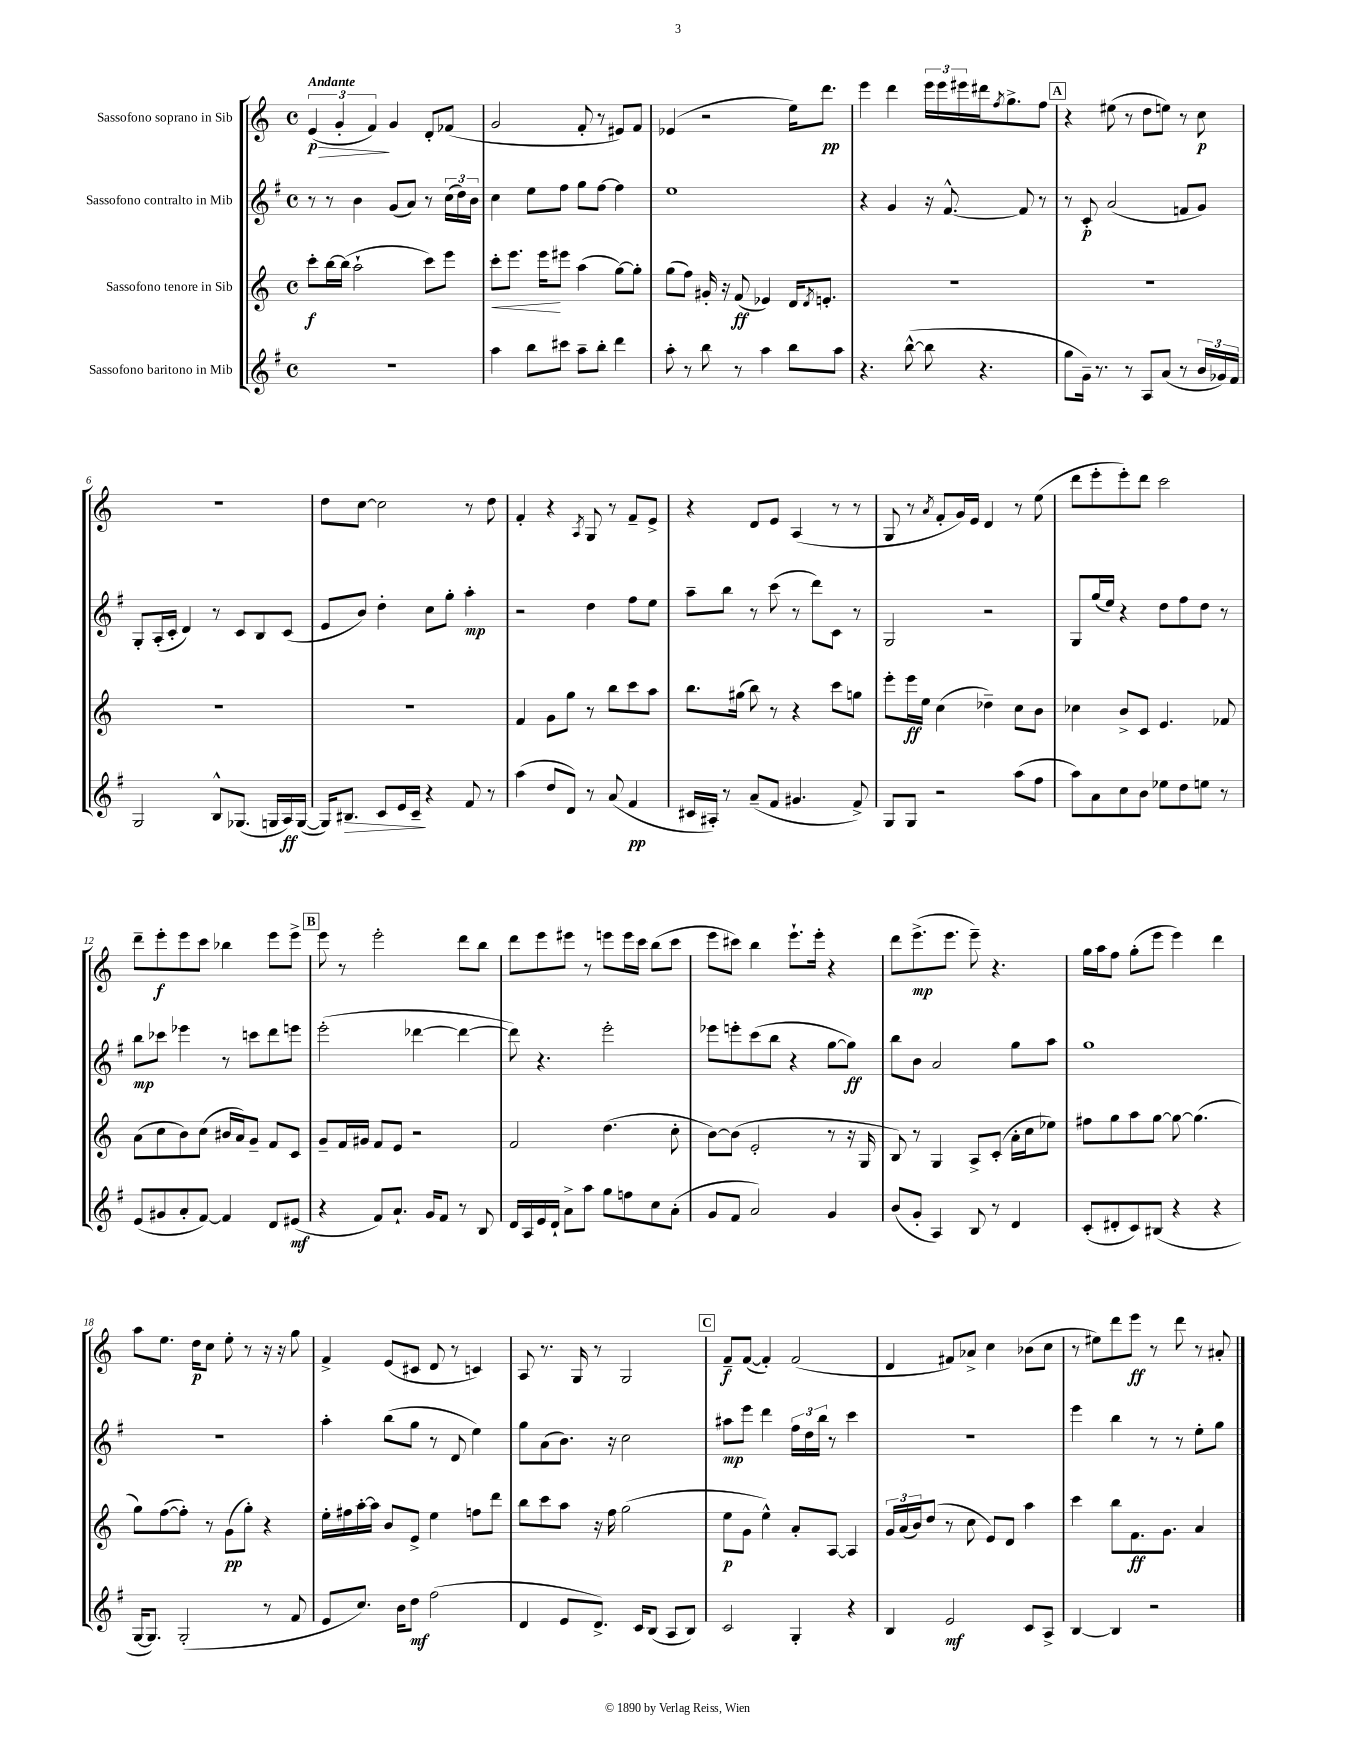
<<
\new StaffGroup <<
\new Staff = "s0" \with { instrumentName = "Sassofono soprano in Sib" } {
    \clef treble \key c \major \defaultTimeSignature \time 4/4 \tempo "Andante"
    \tuplet 3/2 { e'4\p\>( g'4-. f'4\!) } g'4 d'8-. fes'8( |
    g'2 f'8-. r8 eis'8) f'8 |
    ees'4( r2 e''16) d'''8.\pp |
    e'''4 d'''4 \tuplet 3/2 { e'''16 e'''16 eis'''16 } dis'''16 \acciaccatura { f''8 } g''8.-> f''8 |
    \mark \markup { \box "A" } r4 eis''8( r8 d''8 e''8) r8 c''8\p |
    r1 |
    d''8 c''8~ c''2 r8 d''8 |
    f'4-. r4 \acciaccatura { a8 } g8 r8 f'8-- e'8-> |
    r4 d'8 e'8 a4( r8 r8 |
    g8 r8 \acciaccatura { a'8 } f'8-. g'16) e'16 d'4 r8 e''8( |
    d'''8 e'''8-. e'''8-.) d'''8 c'''2 |
    d'''8-- e'''8-.\f e'''8 c'''8 bes''4 e'''8 e'''8-> |
    \mark \markup { \box "B" } e'''8 r8 e'''2-. d'''8 b''8 |
    d'''8 e'''8 eis'''8 r8 e'''8 e'''16 c'''16 b''8( c'''8 |
    e'''8 cis'''8) b''4 e'''8.-! e'''16-. r4 |
    d'''8 e'''8.->\mp( e'''8. e'''8--) r4. |
    g''16 a''16 f''8 g''8-.( e'''8 e'''4) d'''4 |
    a''8 e''8. d''16\p c''8 e''8-. r8 r16 r16 g''8 |
    f'4-> e'8( cis'8 d'8 r8 c'4) |
    a8 r8. g16 r8 g2 |
    \mark \markup { \box "C" } f'8--\f f'8~( f'4-.) f'2( |
    d'4 fis'8) aes'8-> c''4 bes'8( c''8 |
    r8 eis''8) d'''8 e'''8\ff r8 d'''8 r8 ais'8-. \bar "|." |
}
\new Staff = "s1" \with { instrumentName = "Sassofono contralto in Mib" } {
    \clef treble \key g \major \defaultTimeSignature \time 4/4
    r8 r8 b'4 g'8( a'8) r8 \tuplet 3/2 { c''16( d''16) b'16 } |
    c''4 e''8 fis''8 g''8 fis''8~ fis''4 |
    e''1 |
    r4 g'4 r16 fis'8.~-^ fis'8 r8 |
    \mark \markup { \box "A" } r8 c'8-.\p a'2( f'8 g'8) |
    g8-. a16-.( c'16-. d'4) r8 c'8 b8 c'8( |
    e'8 b'8) d''4-. c''8 g''8-. a''4-.\mp |
    r2 d''4 fis''8 e''8 |
    a''8-- b''8 r8 c'''8( r8 d'''8) c'8 r8 |
    g2 r2 |
    g8 g''16( e''16) r4 d''8 fis''8 d''8 r8 |
    b''8\mp ces'''8 ees'''4 r8 c'''8 d'''8 e'''8 |
    \mark \markup { \box "B" } e'''2-.( des'''4~ des'''4~ |
    des'''8) r4. e'''2-. |
    ees'''8 e'''8-. c'''8( b''8 r4 g''8~ g''8\ff) |
    b''8 b'8 a'2 g''8 a''8 |
    g''1 |
    r1 |
    a''4-. b''8( g''8 r8 d'8 e''4) |
    g''8 a'8( b'8.) r16 c''2 |
    \mark \markup { \box "C" } ais''8\mp e'''8 d'''4 \tuplet 3/2 { fis''16 d''16 b''16 } r8 c'''4 |
    r1 |
    e'''4 b''4 r8 r8 e''8-. g''8 \bar "|." |
}
\new Staff = "s2" \with { instrumentName = "Sassofono tenore in Sib" } {
    \clef treble \key c \major \defaultTimeSignature \time 4/4
    c'''8-.\f b''16~ b''16( a''2-! c'''8) e'''8 |
    c'''8-.\< e'''8. e'''16\! eis'''8 a''4( g''8~) g''8-. |
    g''8( f''8) gis'16-. r16 f'8\ff( ees'4) d'16 \acciaccatura { d'8 } e'8.-. |
    R1 |
    \mark \markup { \box "A" } R1 |
    R1 |
    R1 |
    f'4 g'8 g''8 r8 b''8 c'''8 a''8 |
    b''8. gis''16( b''8) r8 r4 c'''8 g''8 |
    e'''8-. e'''16\ff e''16 c''4( des''4--) c''8 b'8 |
    ces''4 b'8-> c'8 e'4. fes'8 |
    a'8( c''8 b'8) c''8( bis'16 a'16) g'8-- f'8 c'8 |
    \mark \markup { \box "B" } g'8-- f'16 gis'16 f'8 e'8 r2 |
    f'2 d''4.( c''8-. |
    b'8~) b'8( e'2-. r8 r16 g16 |
    b8) r8 g4 a8-> c'8-.( a'16-. c''16 ees''8) |
    fis''8 g''8 a''8 g''8~ g''8~ g''4.( |
    g''8) f''8~( f''8-.) r8 g'8\pp( g''8-.) r4 |
    e''16-. fis''16 a''16~-. a''16 b'8 e'8-> e''4 f''8 d'''8 |
    b''8 c'''8 a''8 r16 f''16 g''2( |
    \mark \markup { \box "C" } e''8\p g'8 e''4-^) a'8-. a8~ a4 |
    \tuplet 3/2 { g'16 a'16( b'16) } d''8( r8 c''8 e'8) d'8 a''4 |
    c'''4 b''8 f'8.\ff g'8. a'4 \bar "|." |
}
\new Staff = "s3" \with { instrumentName = "Sassofono baritono in Mib" } {
    \clef treble \key g \major \defaultTimeSignature \time 4/4
    R1 |
    a''4 b''8 cis'''8 a''8-- b''8-. d'''4 |
    a''8-. r8 b''8 r8 a''4 b''8 a''8 |
    r4. b''8~-^( b''8 r4. |
    \mark \markup { \box "A" } g''8 g'16--) r8. r8 a8 a'8( r8 \tuplet 3/2 { b'16 ges'16) fis'16 } |
    g2 b8-^ ges8.( g16 a16\ff) g16~( |
    g16) bis8.\> c'8 e'16 c'16--\! r4 fis'8 r8 |
    a''4( d''8 d'8) r8 a'8( fis'4\pp |
    cis'16 ais16-.) r8 a'8--( fis'8 gis'4. fis'8->) |
    g8 g8 r2 a''8( fis''8 |
    a''8) a'8 c''8 b'8 ees''8 d''8 e''8 r8 |
    e'8( gis'8 a'8-. fis'8~) fis'4 d'8 eis'8\mf( |
    \mark \markup { \box "B" } r4 fis'8) a'8.-! g'16 fis'8 r8 b8 |
    d'16 a16 e'16 d'16-! a'8-> a''8 g''8 f''8 c''8 a'8-.( |
    g'8 fis'8 a'2) g'4 |
    b'8( g'8-. a4) b8 r8 d'4 |
    c'8-.( dis'8-. c'8) bis8( r4 r4 |
    g16~ g8.) g2-.( r8 fis'8 |
    e'8 c''8.) b'16 d''8\mf fis''2( |
    d'4 e'8 d'8.->) c'16 b8( a8 b8) |
    \mark \markup { \box "C" } c'2 g4-. r4 |
    b4 e'2\mf c'8 a8-> |
    b4~ b4 r2 \bar "|." |
}
>>
>>
